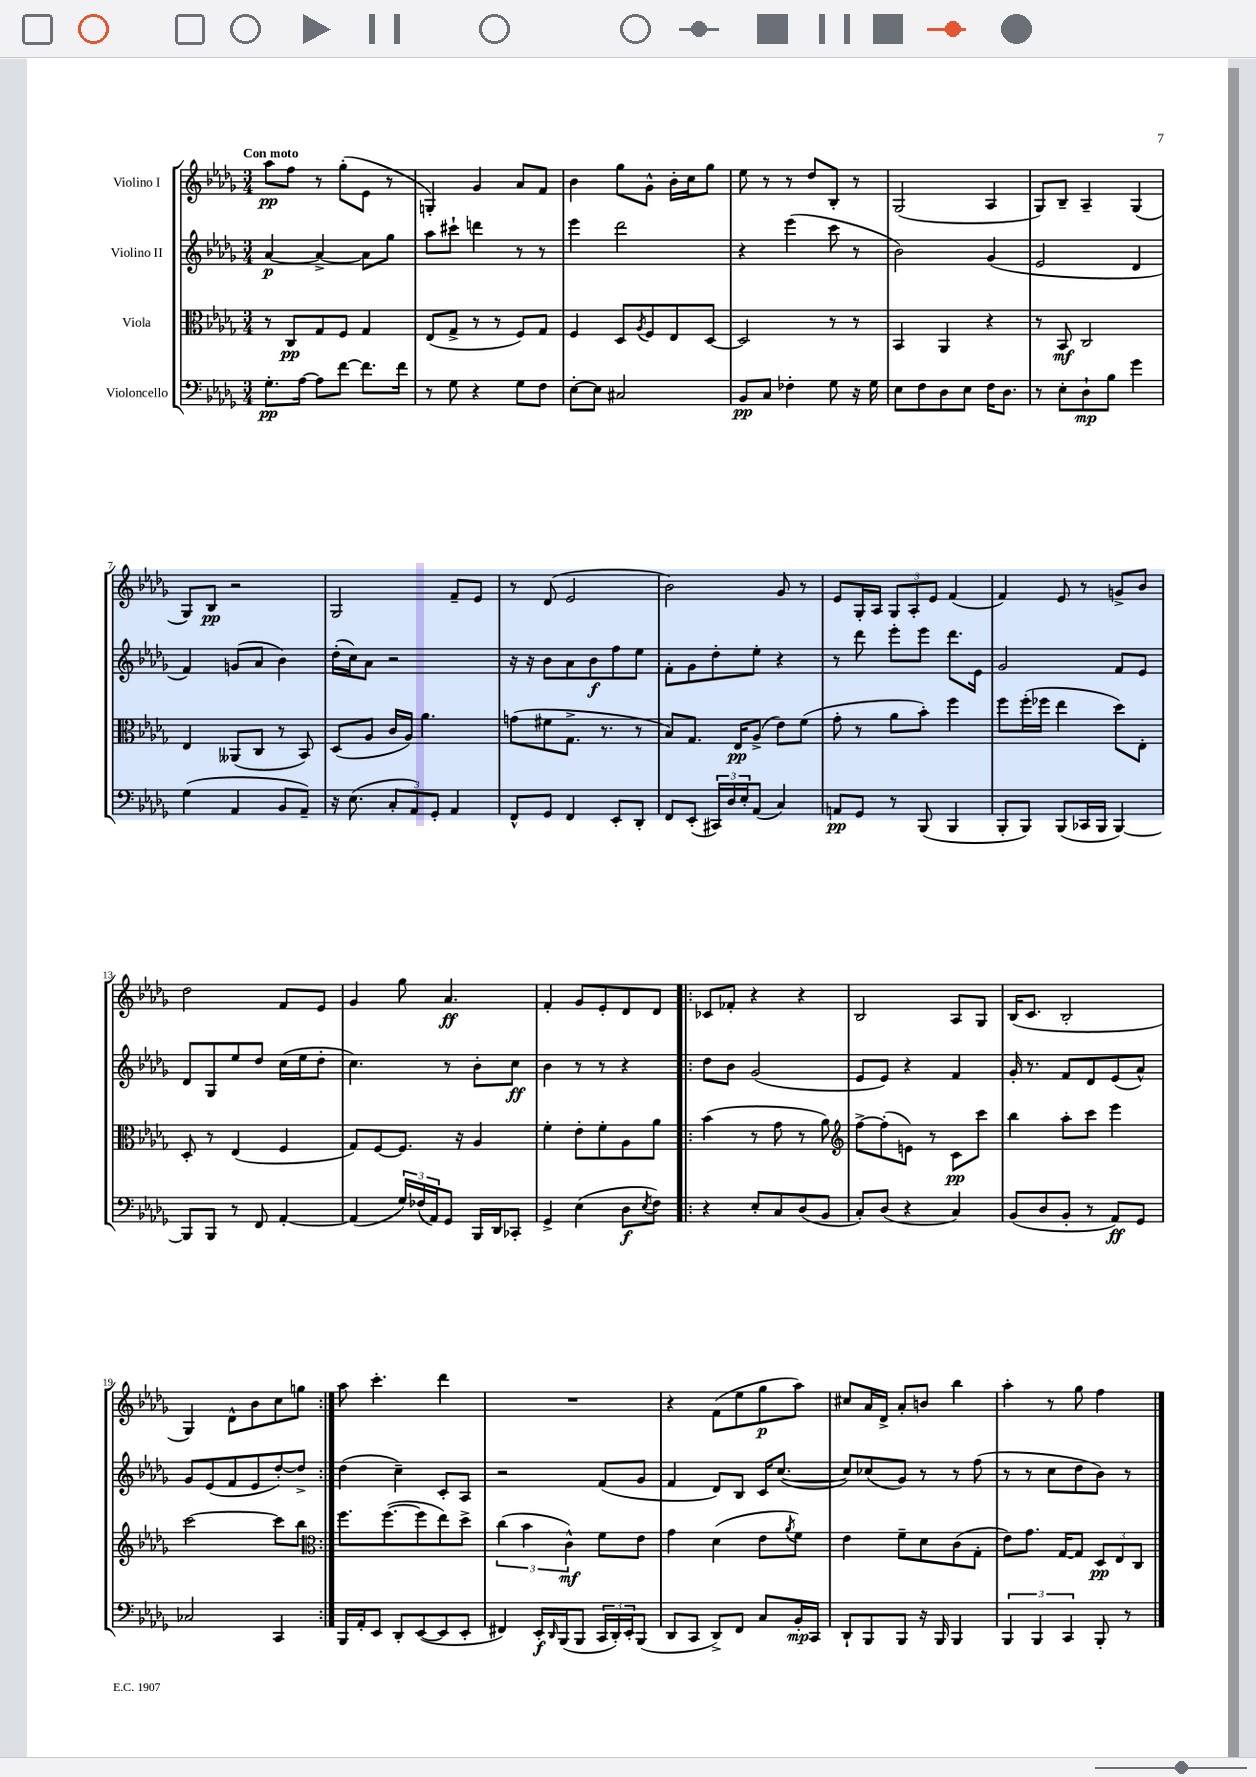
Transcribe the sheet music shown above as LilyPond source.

<<
\new StaffGroup <<
\new Staff = "s0" \with { instrumentName = "Violino I" } {
    \clef treble \key des \major \numericTimeSignature \time 3/4 \tempo "Con moto"
    aes''8\pp f''8 r8 ges''8-.( ees'8 r8 |
    g4-.) ges'4 aes'8 f'8 |
    bes'4 ges''8 ges'8-^ bes'16-. c''16 ges''8 |
    ees''8 r8 r8 des''8 bes8-. r8 |
    ges2( aes4 |
    ges8) bes8-- aes4-- ges4( |
    ges8) bes8\pp r2 |
    ges2 f'8-- ees'8 |
    r8 des'8( ees'2 |
    bes'2) ges'8 r8 |
    ees'8 ges16-. aes16 \tuplet 3/2 { ges8 aes8-. ees'8 } f'4( |
    f'4) ees'8 r8 g'8-> bes'8 |
    des''2 f'8 ees'8 |
    ges'4 ges''8 aes'4.\ff |
    f'4-. ges'8 ees'8-. des'8 des'8 |
    \repeat volta 2 { ces'8 fes'8-. r4 r4 |
    bes2 aes8 ges8 |
    bes16( c'8. bes2-. |
    ges4) des'8-^ bes'8 c''8 g''8 | }
    aes''8 c'''4.-. des'''4 |
    R2. |
    r4 f'8( ees''8 ges''8\p aes''8) |
    cis''8 aes'16 des'16-> aes'8-. b'8 bes''4 |
    aes''4-. r8 ges''8 f''4 \bar "|." |
}
\new Staff = "s1" \with { instrumentName = "Violino II" } {
    \clef treble \key des \major \numericTimeSignature \time 3/4
    aes'4~\p aes'4~-> aes'8 ges''8 |
    aes''8 cis'''8-! d'''4 r8 r8 |
    ees'''4 des'''2 |
    r4 ees'''4( c'''8 r8 |
    bes'2) ges'4( |
    ees'2 des'4 |
    f'4) g'8( aes'8 bes'4) |
    des''16-.( c''16) aes'8 r2 |
    r16 r16 bes'8 aes'8 bes'8\f f''8 ees''8 |
    f'8-. ges'8 des''8-. ees''8-. r4 |
    r8 des'''8 ees'''8-. ees'''8 des'''8. ees'16 |
    ges'2 f'8 ees'8 |
    des'8 ges8 ees''8 des''8 c''16( ees''16 des''8-. |
    c''4.) r8 bes'8-. c''8\ff |
    bes'4 r8 r8 r4 |
    \repeat volta 2 { des''8 bes'8 ges'2( |
    ees'8 ees'8) r4 f'4 |
    ges'16-. r8. f'8 des'8 ees'8( aes'8-^) |
    ges'8 ees'8( f'8 ees'8 des''8~-.) des''8-> | }
    des''4( c''4--) c'8-. aes8 |
    r2 f'8( ges'8 |
    f'4 des'8) bes8 c'16 c''8.~( |
    c''8) ces''8( ges'8) r8 r8 f''8( |
    r8 r8 c''8 des''8 bes'8) r8 \bar "|." |
}
\new Staff = "s2" \with { instrumentName = "Viola" } {
    \clef alto \key des \major \numericTimeSignature \time 3/4
    r8 c8\pp ges8 f8 ges4 |
    ees8( ges8-> r8 r8 f8) ges8 |
    f4 des8 \acciaccatura { aes8 } f8 ees8 des8~ |
    des2 r8 r8 |
    bes,4 aes,4 r4 |
    r8 bes,8\mf c2 |
    ees4 aeses,8( c8 r8 bes,8) |
    des8( aes8 c'16 aes16) aes'4. |
    g'8( fis'8 ges8.-> r8. r8 |
    bes8) ges8. ees16\pp aes8->( ees'8) f'8( |
    ges'8-. r8 aes'8 bes'8-.) f''4 |
    f''8 f''16-.( fes''16 ees''4 des''8) ees8-. |
    des8-. r8 ees4( f4 |
    ges8) f8~ f8. r16 aes4 |
    f'4-. ees'8-. f'8-. aes8 aes'8 |
    \repeat volta 2 { bes'4( r8 ges'8 r8 aes'8) |
    \clef treble f''8~-> f''8-.( e'8) r8 c'8\pp c'''8 |
    bes''4 aes''8-. c'''8 ees'''4 |
    c'''2~ c'''8 bes''8 | }
    \clef alto f''8. f''8.~( f''8 ees''8) des''8-> |
    \tuplet 3/2 { c''4( bes'4 c'4-^\mf) } f'8 ees'8 |
    ges'4 des'4( ees'8 \acciaccatura { aes'8 } f'8) |
    ees'4 f'8-- des'8 c'8( ges8-. |
    ees'8) ges'8. ges16~ ges8 \tuplet 3/2 { des8\pp ees8 c8 } \bar "|." |
}
\new Staff = "s3" \with { instrumentName = "Violoncello" } {
    \clef bass \key des \major \numericTimeSignature \time 3/4
    ges8.-.\pp aes16~ aes8 f'8~ f'8. f'16 |
    r8 ges8 r4 ges8 f8 |
    ees8~-. ees8 cis2 |
    bes,8\pp c8 fes4-. ges8 r16 ges16 |
    ees8 f8 des8 ees8 f16 des8. |
    r8 ees8-. des8-!\mp bes8 ges'4 |
    ges4( aes,4 bes,8 aes,8--) |
    r16 ees8.( \tuplet 3/2 { c8-. aes,8) ges,8-. } aes,4 |
    f,8-^ ges,8 f,4 ees,8-. des,8-. |
    f,8 ees,8-.( \tuplet 3/2 { cis,16) des16 ees16-. } aes,8( c4) |
    a,8\pp ges,8 r8 bes,,8( bes,,4 |
    bes,,8-. bes,,8) bes,,8( ces,16 bes,,16 bes,,4~) |
    bes,,8 bes,,8 r8 f,8 aes,4~-. |
    aes,4( \tuplet 3/2 { ges16) fes16( aes,16) } ges,8 bes,,16 des,16 ces,8-. |
    ges,4-> ees4( des8\f \acciaccatura { ees8 } f8) |
    \repeat volta 2 { r4 ees8-. c8 des8( bes,8 |
    c8-.) des8( r4 c4) |
    bes,8( des8 bes,8-. r8 aes,8\ff) ges,8 |
    ces2 c,4 | }
    bes,,16 aes,16-. ees,8 des,8-. ees,8~( ees,8 ees,8-. |
    fis,4) ees,16-.\f \grace { des,16 } bes,,16( bes,,8 \tuplet 3/2 { c,16 des,16-.) ees,16-. } bes,,8( |
    des,8 c,8 des,8->) f,8 c8 bes,16-.\mp c,16 |
    des,8-! bes,,8 bes,,8 r16 bes,,16 bes,,4 |
    \tuplet 3/2 { bes,,4 bes,,4 c,4 } bes,,8-. r8 \bar "|." |
}
>>
>>
